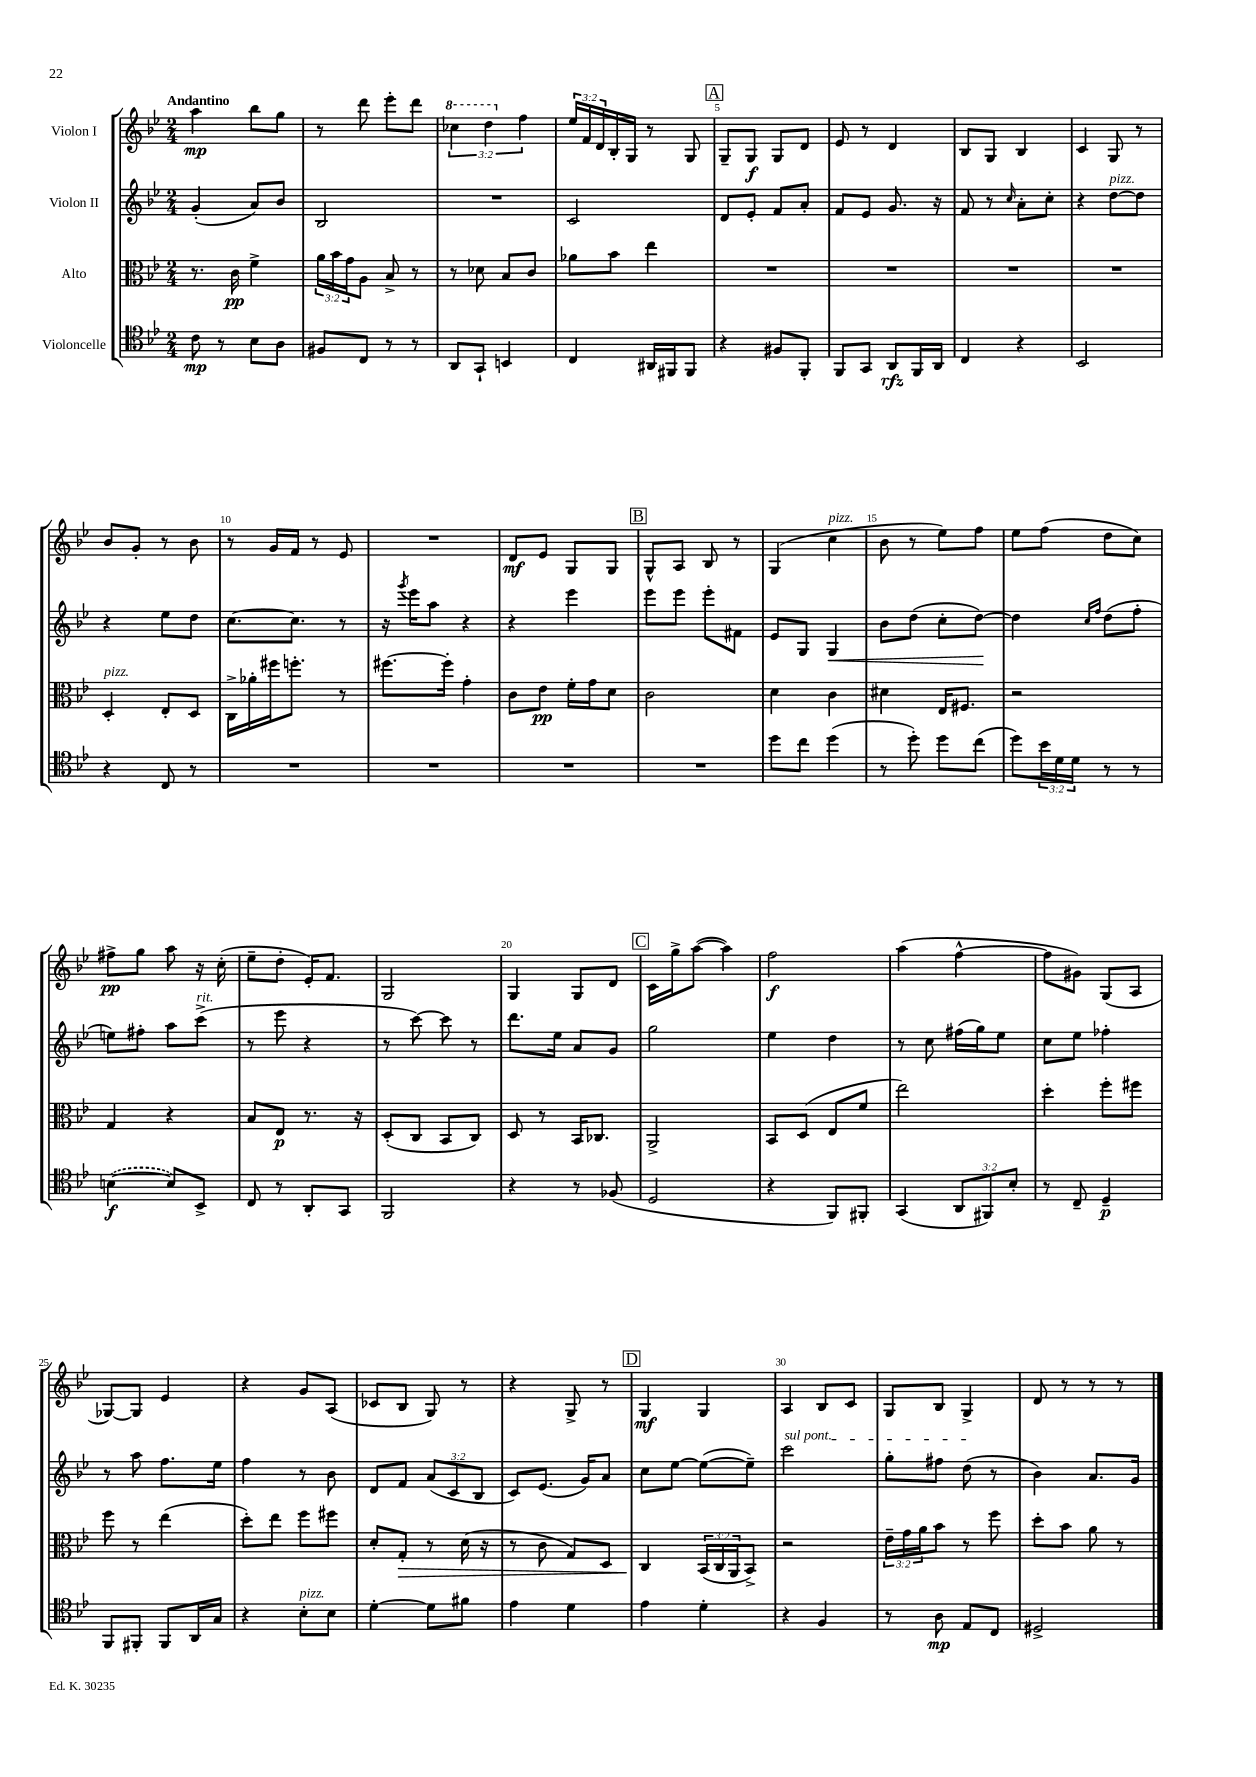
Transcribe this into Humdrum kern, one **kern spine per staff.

**kern	**kern	**kern	**kern
*staff4	*staff3	*staff2	*staff1
*clefC4	*clefC3	*clefG2	*clefG2
*k[b-e-]	*k[b-e-]	*k[b-e-]	*k[b-e-]
*M2/4	*M2/4	*M2/4	*M2/4
8c	8.r	(4g'	4aa
8r	.	.	.
.	16c	.	.
8B-	4f^	8a)	8bb-
8A	.	8b-	8gg
=	=	=	=
8F#	24a	2B-	8r
.	24b-	.	.
.	24g	.	.
8C	8A	.	8ddd
8r	8B-^	.	8eee-'
8r	8r	.	8ddd
=	=	=	=
8AA	8r	2r	6ccc-
8GG`	8d-	.	.
.	.	.	6ddd
4BB	8B-	.	.
.	.	.	6ff
.	8c	.	.
=	=	=	=
4C	8a-	2c	24ee-
.	.	.	24f
.	.	.	24d
.	8b-	.	16B-'
.	.	.	16G
16AA#	4ee-	.	8r
16FF#	.	.	.
8FF#	.	.	8G
=	=	=	=
4r	2r	8d	8G~
.	.	8e-'	8G
8F#	.	8f	8G
8FF'	.	8a'	8d
=	=	=	=
8FF	2r	8f	8e-
8GG	.	8e-	8r
8AA	.	8.g	4d
16FF	.	.	.
16AA	.	16r	.
=	=	=	=
4C	2r	8f	8B-
.	.	8r	8G
.	.	16qqcc	.
4r	.	8a'	4B-
.	.	8cc'	.
=	=	=	=
2BB-	2r	4r	4c
.	.	[8dd	8G
.	.	8dd]	8r
=	=	=	=
4r	4D'	4r	8b-
.	.	.	8g'
8C	8E-'	8ee-	8r
8r	8D	8dd	8b-
=	=	=	=
2r	16C^	[8.cc	8r
.	16a-'	.	.
.	16ff#	.	16g
.	8.ff'	8.cc]	16f
.	.	.	8r
.	8r	8r	8e-
=	=	=	=
2r	[8.ff#	16r	2r
.	.	8qggg	.
.	.	16eee-	.
.	.	8aa	.
.	16ff#']	.	.
.	4g'	4r	.
=	=	=	=
2r	8c	4r	8d
.	8e-	.	8e-
.	16f'	4eee-	8G
.	16g	.	.
.	8d	.	8G
=	=	=	=
2r	2c	8eee-	8G^^
.	.	8eee-	8A
.	.	8eee-'	8B-
.	.	8f#	8r
=	=	=	=
8dd	4d	8e-	(4G
8cc	.	8G	.
(4dd	4c	4G	4cc
=	=	=	=
8r	4d#	8b-	8b-
8dd')	.	(8dd	8r
8dd	16E-	8cc'	8ee-)
.	8.F#	.	.
(8cc	.	[8dd)	8ff
=	=	=	=
8dd)	2r	4dd]	8ee-
24b-	.	.	(8ff
24d	.	.	.
24d	.	.	.
.	.	16qqcc	.
.	.	16qqff	.
8r	.	(8dd	8dd
8r	.	8ff'	8cc)
=	=	=	=
([4B	4G	8ee)	8ff#^
.	.	8ff#'	8gg
8B])	4r	8aa	8aa
8BB-^	.	(8ccc^	16r
.	.	.	(16cc'
=	=	=	=
8C	8B-	8r	8ee-~
8r	8E-	8eee-	8dd'
8AA'	8.r	4r	16e-')
.	.	.	8.f
8GG	.	.	.
.	16r	.	.
=	=	=	=
2FF	(8D'	8r	2G
.	8C	[8ccc)	.
.	8BB-	8ccc]	.
.	8C)	8r	.
=	=	=	=
4r	8D	8.ddd	4G
.	8r	.	.
.	.	16ee-	.
8r	16BB-	8a	8G
.	8.C-	.	.
(8F-	.	8g	8d
=	=	=	=
2D	2AA^	2gg	16c
.	.	.	16gg^
.	.	.	([8aa
.	.	.	4aa])
=	=	=	=
4r	8BB-	4ee-	2ff
.	(8D	.	.
8FF)	8E-	4dd	.
8FF#'	8f	.	.
=	=	=	=
(4GG	2ee-)	8r	(4aa
.	.	8cc	.
12AA	.	(16ff#	[4ff^^
.	.	16gg)	.
12FF#)	.	.	.
.	.	8ee-	.
12B-'	.	.	.
=	=	=	=
8r	4dd'	8cc	8ff]
8C~	.	8ee-	8g#)
4D~	8ff'	4ff-'	(8G
.	8ff#	.	8A
=	=	=	=
8FF	8ff	8r	[8G-)
8FF#'	8r	8aa	8G-]
8FF#	(4ee-	8.ff	4e-
16AA	.	.	.
16G	.	16ee-	.
=	=	=	=
4r	8dd')	4ff	4r
.	8ee-	.	.
8B-'	8ff	8r	8g
8B-	8ff#	8b-	(8A
=	=	=	=
[4d'	8d'	8d	8c-
.	8G'	8f	8B-
8d]	8r	(12a	8G)
.	.	12c	.
8f#	(16d	.	8r
.	.	12B-	.
.	16r	.	.
=	=	=	=
4e-	8r	8c)	4r
.	8c	(8.e-	.
4d	8G)	.	8G^
.	.	16g)	.
.	8D	8a	8r
=	=	=	=
4e-	4C	8cc	4G
.	.	[8ee-	.
4d'	(24BB-	(8ee-_	4G
.	24C	.	.
.	24AA	.	.
.	8BB-^)	8ee-~])	.
=	=	=	=
4r	2r	2ccc	4A
4F	.	.	8B-
.	.	.	8c
=	=	=	=
8r	24e-~	8gg'	8G
.	24g	.	.
.	24a	.	.
8A	8b-	8ff#	8B-
8E-	8r	(8dd	4G^
8C	8ff	8r	.
=	=	=	=
2D#^	8dd'	4b-)	8d
.	8b-	.	8r
.	8a	8.a	8r
.	8r	.	8r
.	.	16g	.
==	==	==	==
*-	*-	*-	*-
